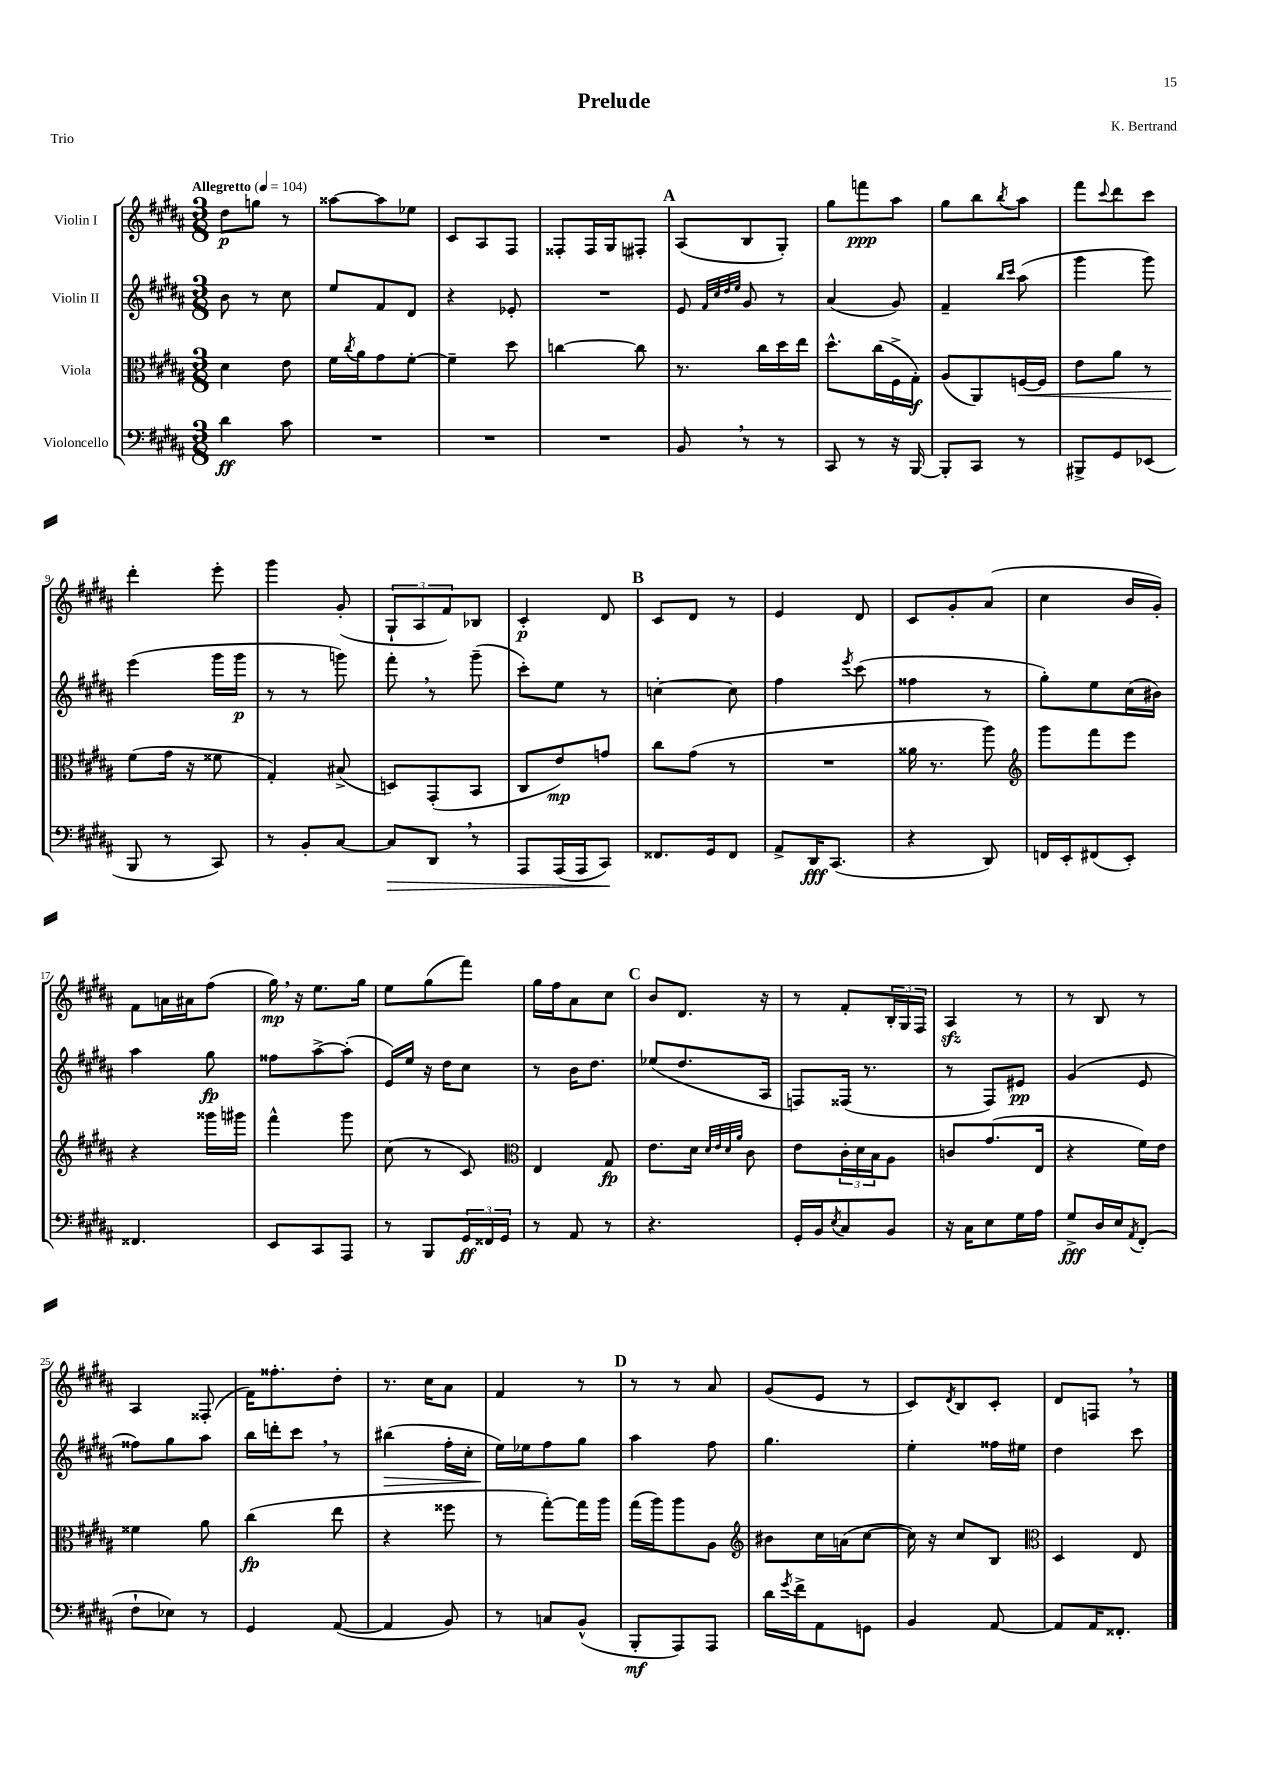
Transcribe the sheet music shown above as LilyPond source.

\header { title = "Prelude" composer = "K. Bertrand" piece = "Trio" }
<<
\new StaffGroup <<
\new Staff = "s0" \with { instrumentName = "Violin I" } {
    \clef treble \key b \major \numericTimeSignature \time 3/8 \tempo "Allegretto" 4 = 104
    dis''8\p g''8 r8 |
    aisis''8~ aisis''8 ees''8 |
    cis'8 ais8 fis8 |
    fisis8-. fisis16 gis16 fis8-. |
    \mark \markup { \bold "A" } ais8( b8 gis8-.) |
    gis''8 f'''8\ppp ais''8 |
    gis''8 b''8 \acciaccatura { b''8 } ais''8 |
    fis'''8 \appoggiatura { cis'''8 } dis'''8 cis'''8 |
    dis'''4-. e'''8-. |
    gis'''4 gis'8-.( |
    \tuplet 3/2 { gis8-! ais8 fis'8) } bes8 |
    cis'4-.\p dis'8 |
    \mark \markup { \bold "B" } cis'8 dis'8 r8 |
    e'4 dis'8 |
    cis'8 gis'8-. ais'8( |
    cis''4 b'16 gis'16-.) |
    fis'8 a'16 ais'16 fis''8( |
    gis''16\mp) \breathe r16 e''8. gis''16 |
    e''8 gis''8( fis'''8) |
    gis''16 fis''16 ais'8 cis''8 |
    \mark \markup { \bold "C" } b'8 dis'8. r16 |
    r8 fis'8-. \tuplet 3/2 { b16-. gis16 fis16 } |
    ais4\sfz r8 |
    r8 b8 r8 |
    ais4 fisis8-.( |
    fis'16) fisis''8.-. dis''8-. |
    r8. cis''16 ais'8 |
    fis'4 r8 |
    \mark \markup { \bold "D" } r8 r8 ais'8 |
    gis'8( e'8 r8 |
    cis'8) \acciaccatura { dis'8 } b8 cis'8-. |
    dis'8 f8 \breathe r8 \bar "|." |
}
\new Staff = "s1" \with { instrumentName = "Violin II" } {
    \clef treble \key b \major \numericTimeSignature \time 3/8
    b'8 r8 cis''8 |
    e''8 fis'8 dis'8 |
    r4 ees'8-. |
    R4. |
    \mark \markup { \bold "A" } e'8 \grace { fis'32 cis''32 dis''32 e''32 } gis'8 r8 |
    ais'4( gis'8) |
    fis'4-- \grace { b''16 cis'''16 } ais''8( |
    gis'''4 gis'''8) |
    e'''4( gis'''16 gis'''16\p |
    r8 r8 g'''8) |
    fis'''8-. \breathe r8 gis'''8--( |
    cis'''8-.) e''8 r8 |
    \mark \markup { \bold "B" } c''4~-. c''8 |
    fis''4 \acciaccatura { e'''8 } cis'''8( |
    fisis''4 r8 |
    gis''8-.) e''8 cis''16( bis'16) |
    ais''4 gis''8\fp |
    fisis''8 ais''8~-> ais''8-.( |
    e'16) e''16 r16 dis''16 cis''8 |
    r8 b'16 dis''8. |
    \mark \markup { \bold "C" } ees''8( dis''8. ais16 |
    f8) fisis16( r8. |
    r8 fis8) eis'8\pp |
    gis'4( e'8 |
    fisis''8) gis''8 ais''8 |
    b''16 d'''16-. cis'''8 \breathe r8 |
    bis''4\>( fis''16-. cis''16-. |
    e''16\!) ees''16 fis''8 gis''8 |
    \mark \markup { \bold "D" } ais''4 fis''8 |
    gis''4. |
    e''4-. fisis''16 eis''16 |
    dis''4 cis'''8 \bar "|." |
}
\new Staff = "s2" \with { instrumentName = "Viola" } {
    \clef alto \key b \major \numericTimeSignature \time 3/8
    dis'4 e'8 |
    fis'16 \acciaccatura { cis''8 } ais'16 gis'8 fis'8~-. |
    fis'4-- dis''8 |
    c''4~ c''8 |
    \mark \markup { \bold "A" } r8. cis''16 dis''16 e''16 |
    dis''8.-^ cis''16( fis16-> gis16-.\f) |
    ais8( ais,8) f16~\< f16 |
    e'8 ais'8 r8 |
    fis'8\!( gis'16 r16 fisis'8 |
    gis4-.) bis8->( |
    d8) gis,8-.( b,8 |
    cis8 e'8\mp) g'8 |
    \mark \markup { \bold "B" } cis''8 gis'8( r8 |
    R4. |
    aisis'16 r8. ais''8) |
    \clef treble gis'''8 fis'''8 e'''8 |
    r4 gisis'''16 gis'''16 |
    fis'''4-^ gis'''8 |
    cis''8( r8 cis'8) |
    \clef alto e4 gis8\fp |
    \mark \markup { \bold "C" } e'8. dis'16 \grace { dis'32 e'32 dis'32 ais'32 } cis'8 |
    e'8 \tuplet 3/2 { cis'16-. dis'16 b16 } ais8 |
    c'8 gis'8.( e16 |
    r4 fis'16) e'16 |
    fisis'4 ais'8 |
    cis''4\fp( e''8 |
    r4 fisis''8 |
    r8 gis''8~-.) gis''16 ais''16 |
    \mark \markup { \bold "D" } gis''16( ais''16) ais''8 ais8 |
    \clef treble bis'8 cis''16 a'16( cis''8~ |
    cis''16) r16 cis''8 b8 |
    \clef alto dis4 e8 \bar "|." |
}
\new Staff = "s3" \with { instrumentName = "Violoncello" } {
    \clef bass \key b \major \numericTimeSignature \time 3/8
    dis'4\ff cis'8 |
    R4. |
    R4. |
    R4. |
    \mark \markup { \bold "A" } b,8 \breathe r8 r8 |
    cis,8 r8 r16 b,,16~ |
    b,,8-. cis,8 r8 |
    bis,,8-> gis,8 ees,8( |
    b,,8 r8 cis,8) |
    r8 b,8-. cis8~ |
    cis8\> dis,8 \breathe r8 |
    ais,,8 ais,,16( ais,,16 cis,8\!) |
    \mark \markup { \bold "B" } fisis,8. gis,16 fisis,8 |
    ais,8-> dis,16\fff cis,8.( |
    r4 dis,8) |
    f,16 e,16-. fis,8( e,8-.) |
    fisis,4. |
    e,8 cis,8 ais,,8 |
    r8 b,,8 \tuplet 3/2 { gis,16\ff fisis,16 gis,16 } |
    r8 ais,8 r8 |
    \mark \markup { \bold "C" } r4. |
    gis,16-. b,16 \acciaccatura { e8 } cis8 b,8 |
    r16 cis16 e8 gis16 ais16 |
    gis8->\fff dis16 e16 \acciaccatura { ais,8 } fis,8-.( |
    fis8-! ees8) r8 |
    gis,4 ais,8~( |
    ais,4 b,8) |
    r8 c8 b,8-^( |
    \mark \markup { \bold "D" } b,,8-.\mf ais,,8) ais,,8 |
    dis'16 \acciaccatura { gis'8 } fis'16-> ais,8 g,8 |
    b,4 ais,8~ |
    ais,8 ais,16 fisis,8.-. \bar "|." |
}
>>
>>
